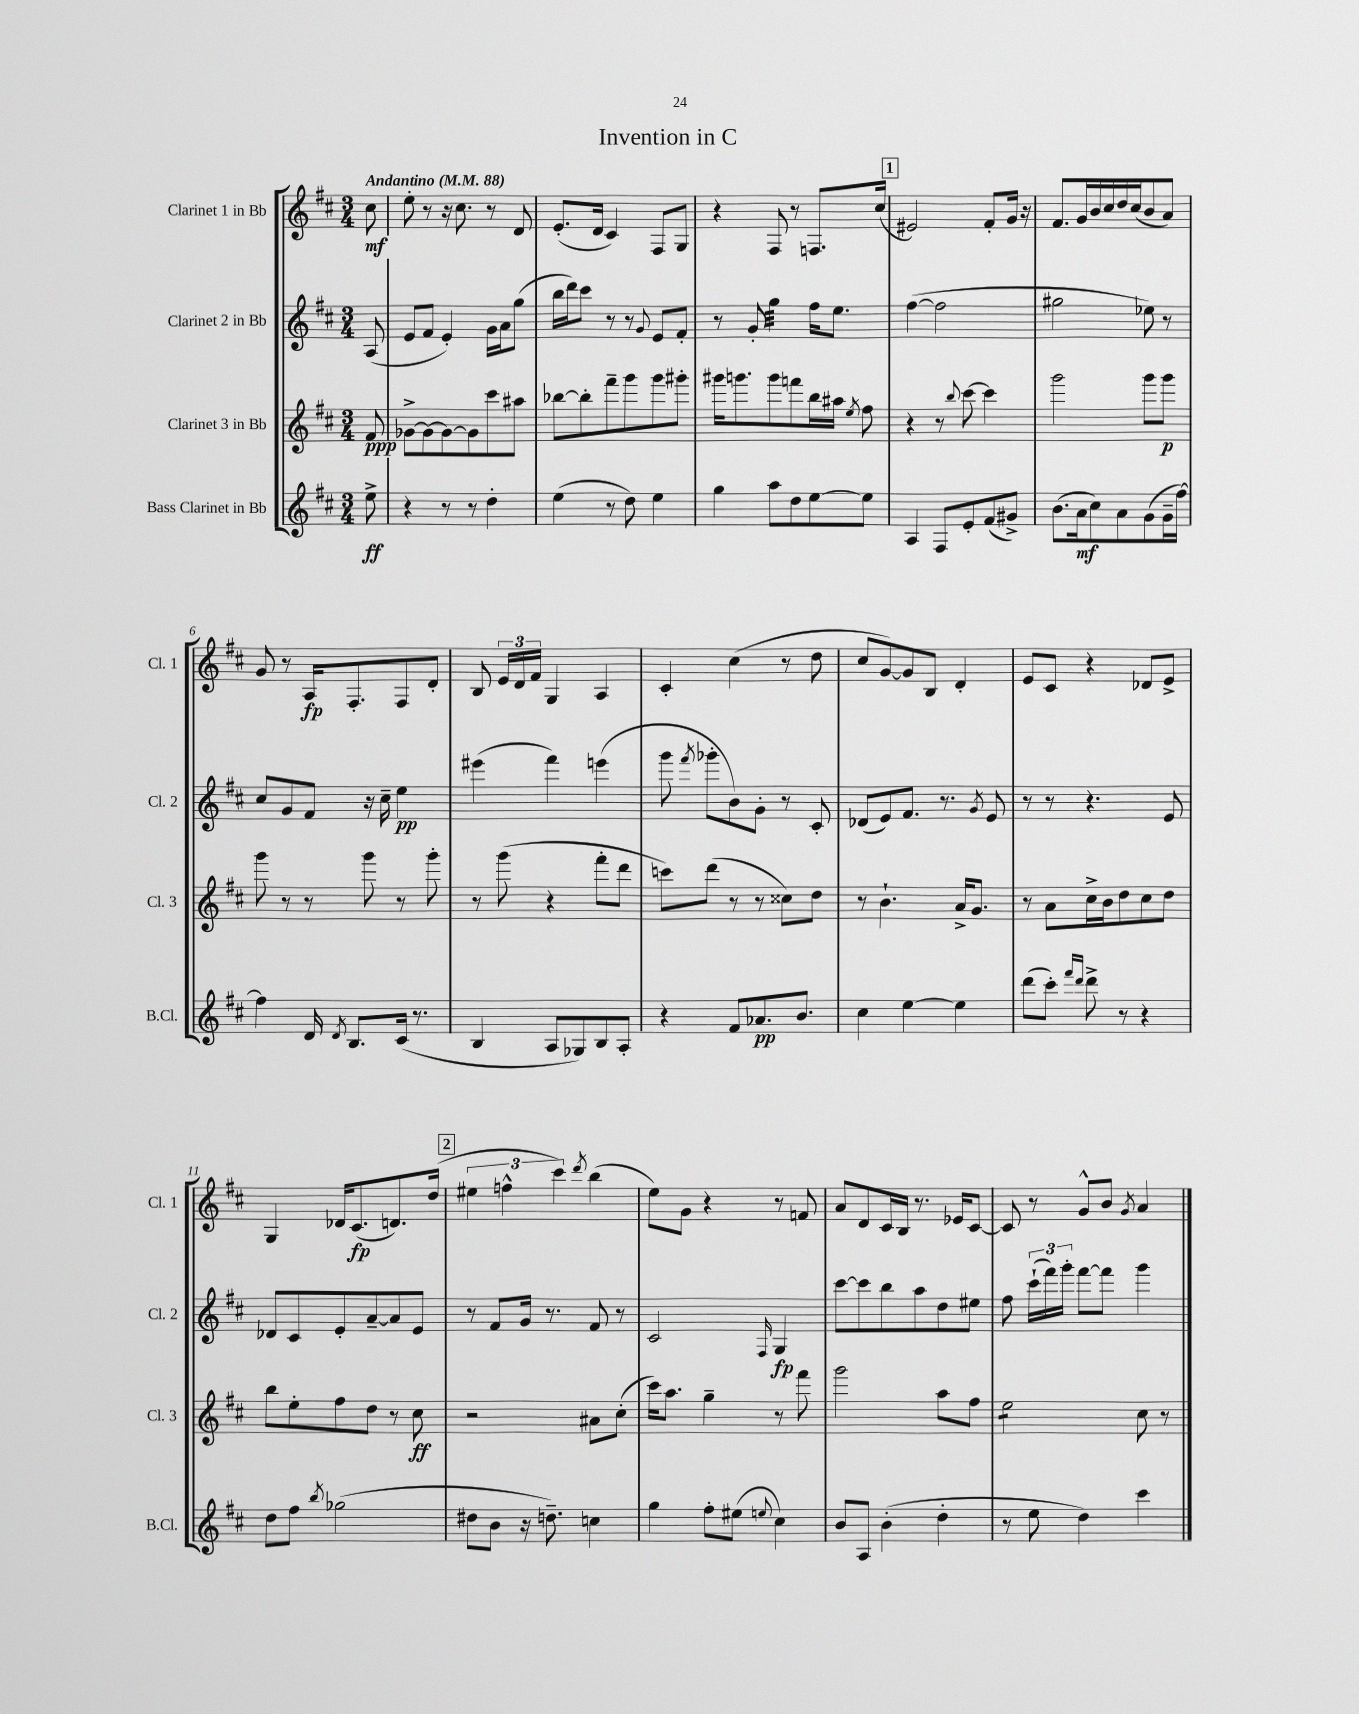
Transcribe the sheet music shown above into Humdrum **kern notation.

**kern	**dynam	**kern	**dynam	**kern	**dynam	**kern	**dynam
*part4	*part4	*part3	*part3	*part2	*part2	*part1	*part1
*staff4	*staff4	*staff3	*staff3	*staff2	*staff2	*staff1	*staff1
*I"Bass Clarinet in Bb	*	*I"Clarinet 3 in Bb	*	*I"Clarinet 2 in Bb	*	*I"Clarinet 1 in Bb	*
*I'B.Cl.	*	*I'Cl. 3	*	*I'Cl. 2	*	*I'Cl. 1	*
*clefG2	*	*clefG2	*	*clefG2	*	*clefG2	*
*k[f#c#]	*	*k[f#c#]	*	*k[f#c#]	*	*k[f#c#]	*
*M3/4	*	*M3/4	*	*M3/4	*	*M3/4	*
*MM88	*	*MM88	*	*MM88	*	*MM88	*
=	=	=	=	=	=	=	=
!	!	!	!	!	!	!LO:TX:a:B:t=Andantino	!
8ee^\	ff	8f#/	ppp	(8A/	.	8cc#\	mf
=1	=1	=1	=1	=1	=1	=1	=1
4r	.	[8g-X^\L	.	8e/L	.	8ee'\	.
.	.	8g-\_	.	8f#/J	.	8r	.
8r	.	8g-\_	.	4e'/)	.	16r	.
.	.	.	.	.	.	8.cc#\	.
8r	.	8g-\]	.	.	.	.	.
4dd'\	.	8ccc#\	.	16g\LL	.	8r	.
.	.	.	.	16a\J	.	.	.
.	.	8aa#X\J	.	(8gg\J	.	8d/	.
=2	=2	=2	=2	=2	=2	=2	=2
(4ee\	.	[8bb-X\L	.	16bb\LL	.	(8.e'/L	.
.	.	.	.	16ddd\J)	.	.	.
.	.	8bb-'\]	.	8ccc#\J	.	.	.
.	.	.	.	.	.	16d/Jk	.
8r	.	8fff#~\	.	8r	.	4c#/)	.
8dd\)	.	8ggg\	.	8r	.	.	.
.	.	.	.	8qqg/	.	.	.
4ee\	.	8ggg\	.	8e/L	.	8F#/L	.
.	.	8ggg#X'\J	.	8f#'/J	.	8G/J	.
=3	=3	=3	=3	=3	=3	=3	=3
4gg\	.	16ggg#X\KL	.	8r	.	4r	.
.	.	8.gggn\	.	.	.	.	.
.	.	.	.	8g'/	.	.	.
*	*	*	*	*tremolo	*	*	*
8aa\L	.	8ggg\	.	32gg\LLL	.	8F#/	.
.	.	.	.	32gg\	.	.	.
.	.	.	.	32gg\	.	.	.
.	.	.	.	32gg\	.	.	.
8dd\	.	8fffn\	.	32gg\	.	8r	.
.	.	.	.	32gg\	.	.	.
.	.	.	.	32gg\	.	.	.
.	.	.	.	32gg\JJJ	.	.	.
*	*	*	*	*Xtremolo	*	*	*
[8ee\	.	16bb\L	.	16ff#\KL	.	8.Fn/L	.
.	.	16aa#X\JJ	.	8.ee\J	.	.	.
.	.	8qee/	.	.	.	.	.
8ee\J]	.	8ff#\	.	.	.	.	.
.	.	.	.	.	.	(16cc#/Jk	.
!!LO:REH:place=s1:t=1
=4	=4	=4	=4	=4	=4	=4	=4
4A/	.	4r	.	([4ff#\	.	2e#X/)	.
8F#/L	.	8r	.	2ff#\]	.	.	.
.	.	8qqbb/	.	.	.	.	.
8e'/	.	[8ccc#\	.	.	.	.	.
(8f#/	.	4ccc#\]	.	.	.	8f#'/L	.
8g#X^/J)	.	.	.	.	.	16g/Jk	.
.	.	.	.	.	.	16r	.
=5	=5	=5	=5	=5	=5	=5	=5
(8.b\L	.	2ggg\	.	2gg#X\	.	8.f#/L	.
16a\k	mf	.	.	.	.	16g/L	.
8cc#\)	.	.	.	.	.	16b/	.
.	.	.	.	.	.	16cc#/	.
8a\	.	.	.	.	.	16dd/	.
.	.	.	.	.	.	(16cc#/J	.
(8g\	.	8ggg\L	.	8ee-X\)	.	8b/	.
16g~\L	.	8ggg\J	p	8r	.	8a/J)	.
[16ff#\JJ)	.	.	.	.	.	.	.
!!LO:LB:g=z
=6	=6	=6	=6	=6	=6	=6	=6
4ff#\]	.	8ggg\	.	8cc#/L	.	8g/	.
.	.	8r	.	8g/	.	8r	.
16d/	.	8r	.	8f#/J	.	16A/KL	fp
8qd/	.	.	.	.	.	.	.
8.B/L	.	.	.	.	.	8.F#'/	.
.	.	8ggg\	.	16r	.	.	.
.	.	.	.	16cc#~\	.	.	.
(16c#/Jk	.	8r	.	4ee\	pp	8F#/	.
8.r	.	.	.	.	.	.	.
.	.	8ggg'\	.	.	.	8d'/J	.
=7	=7	=7	=7	=7	=7	=7	=7
4B/	.	8r	.	(4eee#X\	.	8B/	.
.	.	(8ggg\	.	.	.	24e/LL	.
.	.	.	.	.	.	24d/	.
.	.	.	.	.	.	24f#/JJ	.
8A/L	.	4r	.	4fff#\)	.	4G/	.
8G-X/)	.	.	.	.	.	.	.
8B/	.	8fff#'\L	.	(4eeen\	.	4A/	.
8A'/J	.	8ddd\J	.	.	.	.	.
=8	=8	=8	=8	=8	=8	=8	=8
4r	.	8cccn\L)	.	8ggg\	.	4c#'/	.
.	.	.	.	8qfff#/	.	.	.
.	.	(8ddd\J	.	8ggg-X'\L	.	.	.
8f#/L	.	8r	.	8b\)	.	(4cc#\	.
8.a-X/	pp	8r	.	8g'\J	.	.	.
.	.	8cc##X\L)	.	8r	.	8r	.
8.b/J	.	.	.	.	.	.	.
.	.	8dd\J	.	8c#'/	.	8dd\	.
=9	=9	=9	=9	=9	=9	=9	=9
4cc#\	.	8r	.	(8d-X/L	.	8cc#/L	.
.	.	4.b`\	.	8e/)	.	[8g/)	.
[4ee\	.	.	.	8.f#/J	.	8g/]	.
.	.	.	.	.	.	8B/J	.
.	.	.	.	8.r	.	.	.
4ee\]	.	16a^/KL	.	.	.	4d'/	.
.	.	8.g/J	.	.	.	.	.
.	.	.	.	8qg/	.	.	.
.	.	.	.	8e/	.	.	.
=10	=10	=10	=10	=10	=10	=10	=10
(8ddd\L	.	8r	.	8r	.	8e/L	.
8ccc#'\J)	.	8a\L	.	8r	.	8c#/J	.
16qqfff#/LL	.	.	.	.	.	.	.
16qqddd/JJ	.	.	.	.	.	.	.
8ddd^\	.	16cc#^\L	.	4.r	.	4r	.
.	.	16b\J	.	.	.	.	.
8r	.	8dd\	.	.	.	.	.
4r	.	8cc#\	.	.	.	8d-X/L	.
.	.	8dd\J	.	8e/	.	8e^/J	.
!!LO:LB:g=z
=11	=11	=11	=11	=11	=11	=11	=11
8dd\L	.	8bb\L	.	8d-X/L	.	4G/	.
8ff#\J	.	8ee'\	.	8c#/	.	.	.
8qbb/	.	.	.	.	.	.	.
(2gg-X\	.	8ff#\	.	8e'/	.	16d-X/KL	.
.	.	.	.	.	.	(8.c#/	fp
.	.	8dd\J	.	[8a~/	.	.	.
.	.	8r	.	8a/]	.	8.dn/)	.
.	.	8cc#\	ff	8e/J	.	.	.
.	.	.	.	.	.	(16dd/Jk	.
!!LO:REH:place=s1:t=2
=12	=12	=12	=12	=12	=12	=12	=12
8dd#X\L	.	2r	.	8r	.	6ee#X\	.
8b\J	.	.	.	8f#/L	.	.	.
.	.	.	.	.	.	6ffn^^\	.
16r	.	.	.	16g/Jk	.	.	.
8.ddn~\)	.	.	.	8.r	.	.	.
.	.	.	.	.	.	6ccc#\)	.
.	.	.	.	.	.	8qddd/	.
4ccn\	.	8a#X\L	.	8f#/	.	(4bb\	.
.	.	(8cc#'\J	.	8r	.	.	.
=13	=13	=13	=13	=13	=13	=13	=13
4gg\	.	16ccc#\KL)	.	2c#/	.	8ee\L)	.
.	.	8.aa\J	.	.	.	.	.
.	.	.	.	.	.	8g\J	.
8ff#'\L	.	4gg~\	.	.	.	4r	.
(8ee#X\J	.	.	.	.	.	.	.
8qqeen/	.	.	.	16qqF#/	.	.	.
4cc#\)	.	8r	.	4G/	fp	8r	.
.	.	8fff#\	.	.	.	8fn/	.
=14	=14	=14	=14	=14	=14	=14	=14
8b/L	.	2ggg\	.	[8ccc#\L	.	8a/L	.
8A/J	.	.	.	8ccc#\]	.	8d/	.
(4b'\	.	.	.	8bb\	.	16c#/L	.
.	.	.	.	.	.	16B/JJ	.
.	.	.	.	8aa\	.	8.r	.
4dd'\	.	8aa\L	.	8dd\	.	.	.
.	.	.	.	.	.	16e-X/KL	.
.	.	8ff#\J	.	8ee#X\J	.	[8c#/J	.
=15	=15	=15	=15	=15	=15	=15	=15
*	*	*tremolo	*	*	*	*	*
8r	.	8ee\L	.	8ff#\	.	8c#/]	.
8ee\	.	8ee\	.	(24ccc#`\LL	.	8r	.
.	.	.	.	24fff#\)	.	.	.
.	.	.	.	24ggg'\JJ	.	.	.
4dd\)	.	8ee\	.	[8fff#\L	.	8g^^/L	.
.	.	8ee\J	.	8fff#\J]	.	8b/J	.
*	*	*Xtremolo	*	*	*	*	*
.	.	.	.	.	.	8qg/	.
4ccc#\	.	8cc#\	.	4ggg\	.	4a/	.
.	.	8r	.	.	.	.	.
==	==	==	==	==	==	==	==
*-	*-	*-	*-	*-	*-	*-	*-
